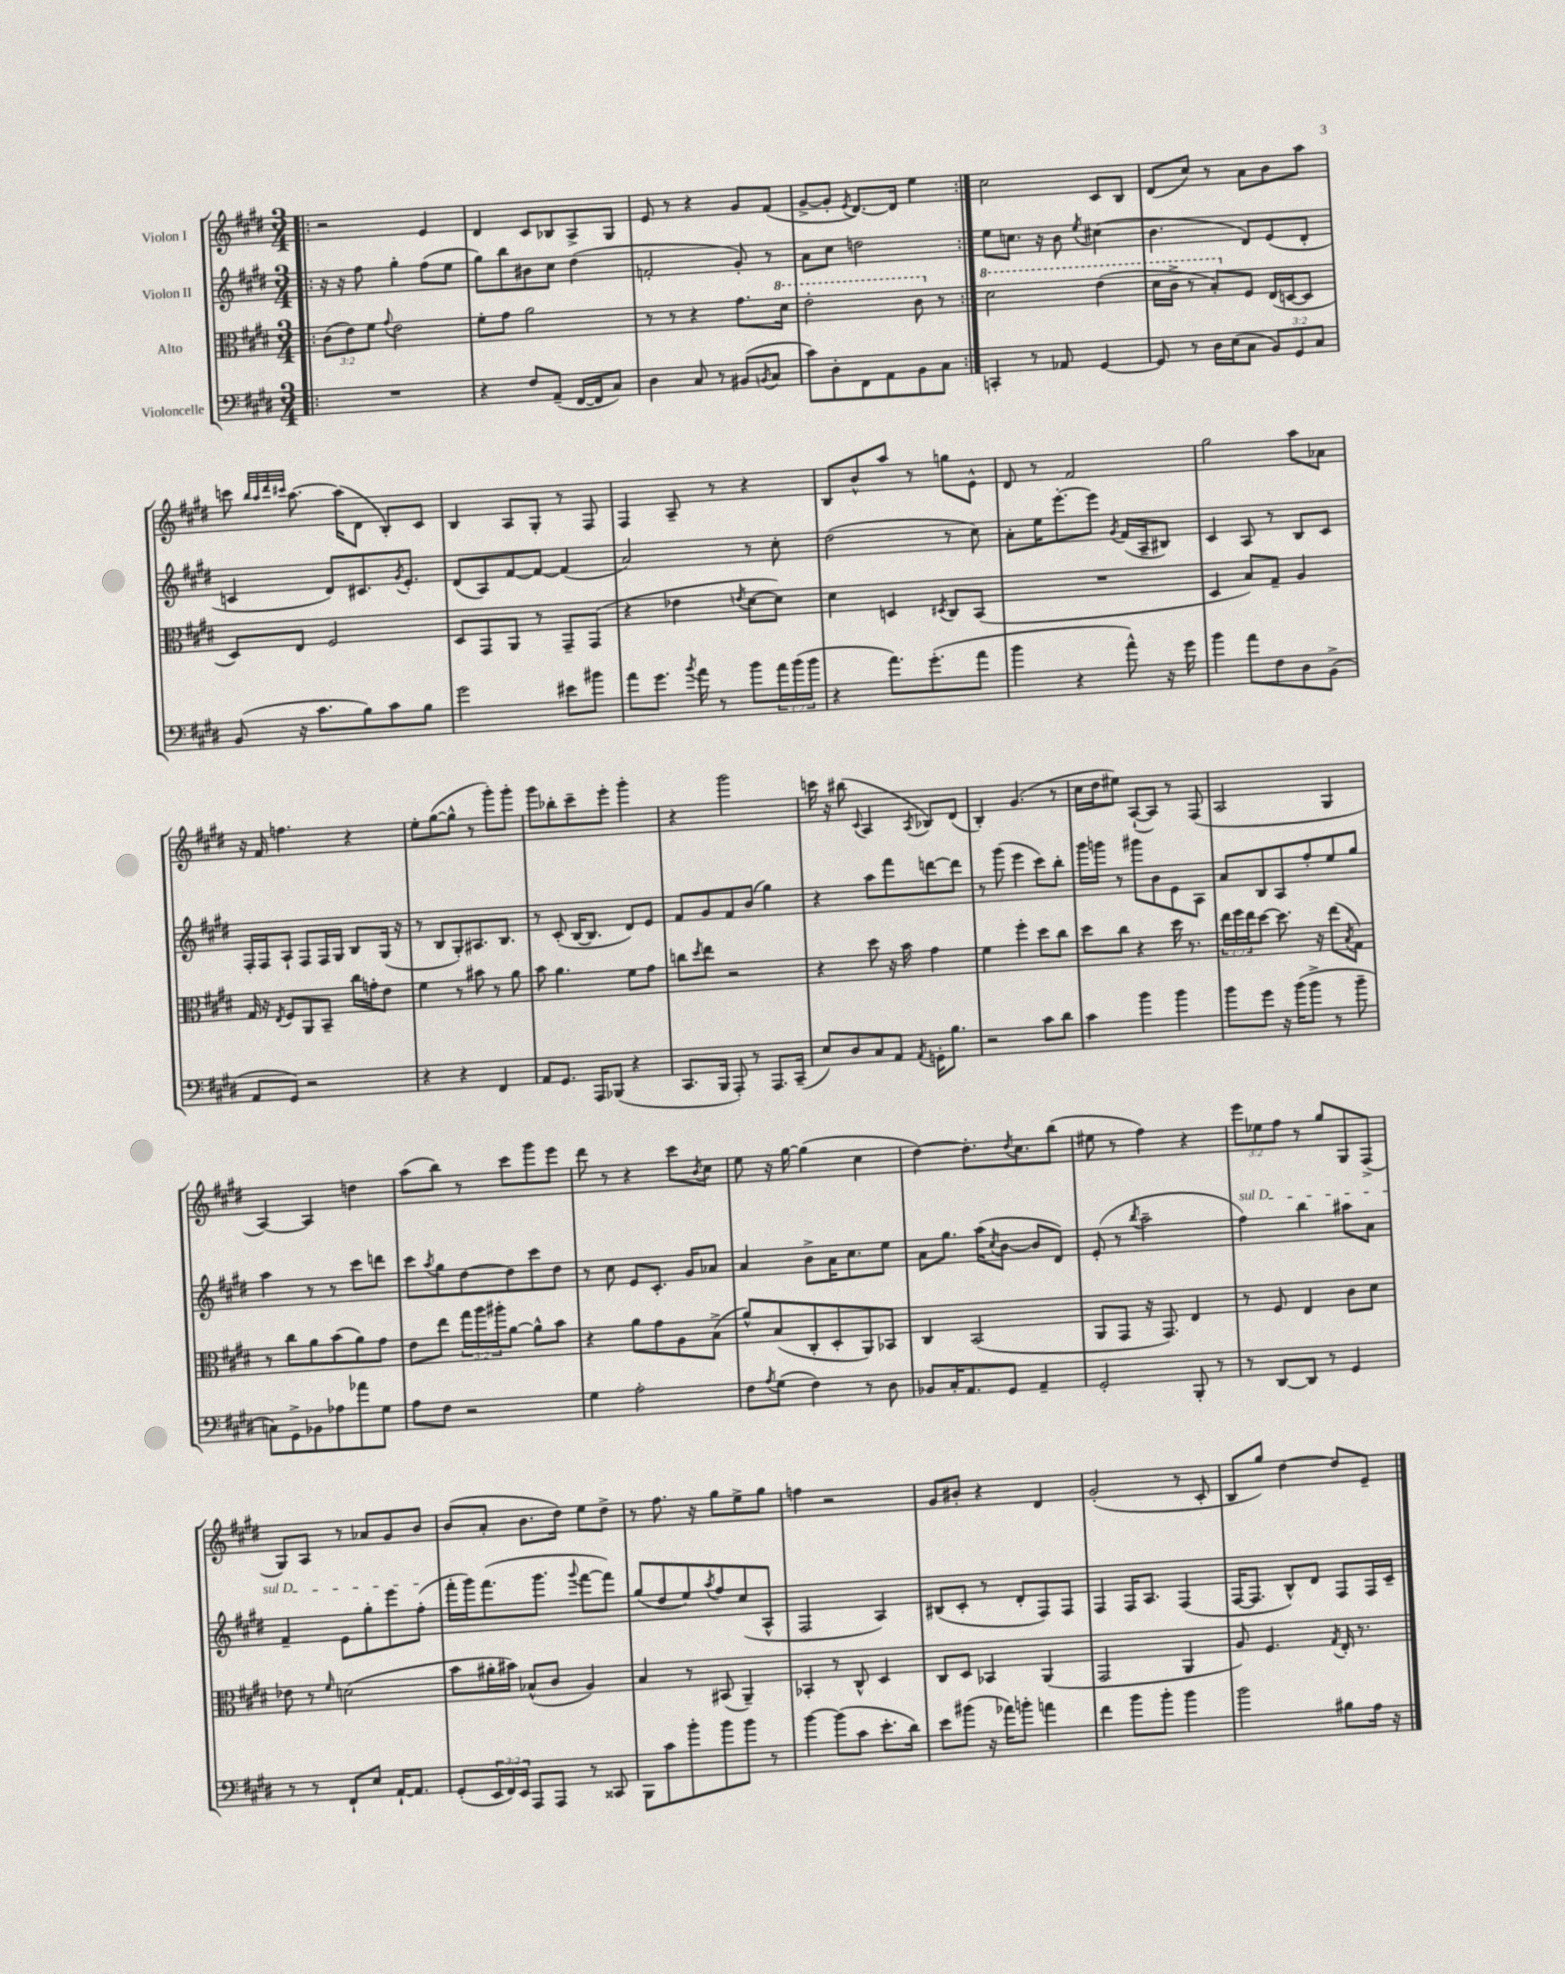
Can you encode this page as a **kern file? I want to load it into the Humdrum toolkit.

**kern	**kern	**kern	**kern
*part4	*part3	*part2	*part1
*staff4	*staff3	*staff2	*staff1
*I"Violoncelle	*I"Alto	*I"Violon II	*I"Violon I
*clefF4	*clefC3	*clefG2	*clefG2
*k[f#c#g#d#]	*k[f#c#g#d#]	*k[f#c#g#d#]	*k[f#c#g#d#]
*M3/4	*M3/4	*M3/4	*M3/4
=1!|:	=1!|:	=1!|:	=1!|:
2.r	(12c#\L	16r	2r
.	.	16r	.
.	12e\)	.	.
.	.	8ff#\	.
.	12f#\J	.	.
.	8qqg#/	.	.
.	2e\	4gg#'\	.
.	.	(8ff#\L	4e/
.	.	8ee\J	.
=2	=2	=2	=2
4r	8f#'\L	8gg#\L)	4d#/
.	8g#\J	8bb\	.
8F#/L	2a\	8b#X\	8c#/L
(8AA~/J	.	8cc#\J	8B-X/
[16FF#/LL	.	(4dd#\	8A^/
16FF#/J]	.	.	.
8C#/J)	.	.	8G#/J
=3	=3	=3	=3
4D#\	8r	2fn'/	8e/
.	8r	.	8r
8C#/	4r	.	4r
8r	.	.	.
(8BB#X/L	8.g#\L	8g#'/)	8g#/L
8qBBn/	.	.	.
8C#/J	.	8r	(8f#/J
*	*8va	*	*
.	16dd#\Jk	.	.
=4	=4	=4	=4
8c#\L)	2ee'\	8a\L	[8g#^/L
8D#'\	.	8cc#\J	8g#'/J]
.	.	.	8qe/
8FF#\	.	2ddn\	[8.d#/L)
8AA\	.	.	.
.	.	.	16d#/Jk]
8BB\	8cc#\	.	4ee\
*	*X8va	*	*
8C#\J	8r	.	.
=5:|!	=5:|!	=5:|!	=5:|!
*	*8va	*	*
4CCn'/	2dd#\	8ee\L	2cc#\
.	.	8.ccn\J	.
8r	.	.	.
.	.	16r	.
8AA-X/	.	8b\	.
.	.	8qee/	.
[4GG#/	(4ee\	(4cc#X\	8c#/L
.	.	.	8B/J
=6	=6	=6	=6
8GG#/]	16dd#\LL	4.b\	(8d#/L
.	16cc#^\JJ	.	.
8r	8r	.	8cc#/J)
16D#\LL	8b'/L)	.	8r
(16E\J	.	.	.
*	*X8va	*	*
8C#\J	8F#/J	8d#/L)	8a\L
12BB/L)	(16E/LL	(8e/	8b\
.	[16Dn/J	.	.
12GG#/	.	.	.
.	8D/J]	8d#'/J	8aa\J
12C#/J	.	.	.
!!LO:LB:g=z
=7	=7	=7	=7
(8BB/	8D#/L)	4cn/	8cccn\
.	.	.	32qqbb/LLL
.	.	.	32qqaa/
.	.	.	32qqddd#/
.	.	.	32qqccc#X/JJJ
16r	8E/J	.	[8.aa\
8.c#\L	.	.	.
.	2F#/	8d#/L)	.
.	.	.	(16aa\KL]
8B\)	.	8.c#X/	8d#\J
8c#\	.	.	8B'/L)
.	.	8qg#/	.
.	.	8.e'/J	.
8B\J	.	.	8c#/J
=8	=8	=8	=8
2g#\	8D#/L	(8d#/L	4B/
.	8GG#/	8A/)	.
.	8AA/J	[8f#/	8A/L
.	8r	8f#/J_	8G#'/J
8e#X\L	8GG#~/L	(4f#/]	8r
8b#X\J	(8GG#/J	.	8F#/
=9	=9	=9	=9
8a\L	4r	2a/)	4F#/
8.g#\J	.	.	.
.	4e-X\	.	8A~/
8qb/	.	.	.
16a\	.	.	.
8r	.	.	8r
.	8qen/	.	.
8b\L	[8d#\L	8r	4r
24a\L	8d#\J])	8cc#'\	.
(24b\	.	.	.
24b\JJ	.	.	.
=10	=10	=10	=10
4r	4d#\	(2dd#\	8B/L
.	.	.	8b^^/
8.a\L)	4Dn/	.	8aa/J
.	.	.	8r
(8.g#'\	.	.	.
.	8qD#X/	.	.
.	8C#/L	8r	8ggn\L
8a\J	(8BB/J	8cc#\)	8e^^\J
=11	=11	=11	=11
4b\	2.r	8a'\L	8d#/
.	.	16ee\K	8r
.	.	[8.eee'\	.
4r	.	.	2f#/
.	.	8eee\J]	.
.	.	8qg#/	.
8a^^\)	.	(16f#/LL	.
.	.	16A~/J	.
16r	.	8B#X/J)	.
16g#\	.	.	.
=12	=12	=12	=12
4b\	4D#/	4c#/	2gg#\
8a\L	8B/L)	8A/	.
8F#\	8G#~/J	8r	.
8D#\	4A/	8B/L	8aa\L
(8BB^\J	.	8c#/J	8a-X\J
!!LO:LB:g=z
=13	=13	=13	=13
8AA/L	16G#/	16F#'/LL	16r
.	16r	16F#/J	16f#/
.	8qE/	.	.
8GG#/J)	8F#/L	8A`/J	4.ffn\
2r	8AA/	8F#/L	.
.	8BB~/J	16F#/L	.
.	.	16G#/JJ	.
.	16cc#\LL	8B/L	4r
.	16gn'\J	.	.
.	8e\J	(16G#/Jk	.
.	.	16r	.
=14	=14	=14	=14
4r	4f#\	8r	8ee'\L
.	.	8B/L	([8gg#\
4r	8r	8G#'/)	8gg#^^\J]
.	8b#X\	8.A#X/	8r
4FF#/	8r	.	8ggg#'\L)
.	.	8.B/J	.
.	8a\	.	8ggg#'\J
=15	=15	=15	=15
8AA/L	8b\	8r	8ggg#\L
8.GG#/J	4.a\	(8c#'/	8bb-X'\
.	.	[16B/KL	8ccc#~\
16AAA/KL	.	8.B/J]	.
(8BBB-X/J	.	.	8eee'\J
4r	8f#\L	8d#/L)	4ggg#'\
.	8g#\J	8e/J	.
=16	=16	=16	=16
8.CC#/L	8ccn\L	8f#/L	4r
.	8qdd#/	.	.
.	8ee\J	8g#/	.
16BBB/Jk	.	.	.
8AAA'/)	2r	8f#/	2ggg#\
8r	.	(8b/J	.
8.AAA/L	.	4gg#\)	.
(16CC#~/Jk	.	.	.
=17	=17	=17	=17
8E/L)	4r	4r	16cccn\
.	.	.	16r
8D#/	.	.	(8bb#X\
.	.	.	8qqc#/
8C#/	8dd#\	8aa\L	4A/
8AA/J	16r	8fff#\	.
.	16b\	.	.
8qAA/	.	.	8qA/
16GGn'\KL	4g#\	[8dddn\	8B-X/L)
8.B\J	.	.	.
.	.	8ddd\J]	(8d#/J
=18	=18	=18	=18
2r	4f#\	8r	4B'/)
.	.	(8ggg#\	.
.	4ff#'\	4eee\	(4.g#/
8c#\L	8dd#\L	8ccc#\L)	.
8d#\J	8cc#\J	8bb'\J	8r
=19	=19	=19	=19
4c#\	8dd#\L	16ggg#\LL	16cc#\LL
.	.	16gggn\JJ	16dd#\J
.	8cc#\J	8r	8ee#X\J)
4b\	4r	8ggg#X\L	([8A`/L
.	.	8b\	8A/J])
4b\	16dd#\	8e\	8r
.	8.r	.	.
.	.	8A\J	(8F#/
=20	=20	=20	=20
8b\L	24ee\LL	8a/L	2A/
.	24ff#\	.	.
.	24ee\J	.	.
8g#\J	[8dd#\J	8B/	.
16r	8.dd#\]	8A/	.
(16b\KL	.	.	.
8b^\J	.	8ff#'/	.
.	16r	.	.
8r	(8ee\L	8ee/	4G#/
.	8qB/	.	.
8b~\	8G#\J)	8gg#/J	.
!!LO:LB:g=z
=21	=21	=21	=21
8Cn\L)	8r	4aa\	[4A/)
8GG#^\	8cc#\L	.	.
8BB-X\	8a\	8r	4A/]
8A-X\	(8b\	8r	.
8a-X\	8a\)	8ccc#\L	4ddn\
8G#\J	8g#\J	8dddn\J	.
=22	=22	=22	=22
8A\L	8e\L	8ccc#\L	(8aa\L
.	.	8qaa/	.
8F#\J	8ee\J	8gg#\	8bb\J)
2r	24gg#\LL	[8dd#\	8r
.	24aa\	.	.
.	24aa#X'\J	.	.
.	[8a\J	8dd#\]	8ccc#\L
.	8a^^\L]	8ccc#\	8ggg#\
.	8b\J	8dd#\J	8eee\J
=23	=23	=23	=23
4G#\	4r	8r	8ddd#\
.	.	8cc#\	8r
2A'\	8a\L	8e/L	4r
.	8g#\	8.c#'/J	.
.	8A\	.	8ccc#\L
.	.	16g#/KL	.
.	.	.	8qb/
.	(8B^\J	8a-X/J	8cc#\J
=24	=24	=24	=24
8F#\L	8a^^/L)	4a/	8ee\
8qA/	.	.	.
(8G#\J	(8B/	.	16r
.	.	.	[16gg#\
4F#\)	8C#'/	8b^\L	(4gg#\]
.	8D#'/	16a\K	.
.	.	8.cc#\	.
8r	8AA/)	.	4cc#\
8D#\	8BB-X/J	8ee\J	.
=25	=25	=25	=25
8BB-X/L	4C#/	8a\L	[4dd#\)
16C#'/K	.	8.gg#\J	.
8.AA/	.	.	.
.	(2BB/	.	8.dd#'\L]
.	.	(16aa\KL	.
.	.	8qcc#/	.
8GG#/J	.	[8b\J	.
.	.	.	8qdd#/
.	.	.	8.cc#\
4AA~/	.	8b/L]	.
.	.	8d#/J)	(8bb\J
=26	=26	=26	=26
2GG#'/	8AA/L	(8e'/	8ee#X\
.	8GG#/J	8r	8r
.	.	8qbb/	.
.	16r	2aa~\	4ff#\)
.	8.GG#/)	.	.
8BBB'/	4E/	.	4r
8r	.	.	.
=27	=27	=27	=27
!	!	!LO:TX:a:i:t=sul D	!
8r	8r	4ff#\)	12eee\L
.	.	.	12ee-X\
[8DD#/L	8F#/	.	.
.	.	.	12ff#\J
8DD#/J]	4E/	4bb\	8r
8r	.	.	8gg#/L
4GG#/	8c#\L	8aa#X\L	8G#/
.	8d#\J	8a\J	(8F#^/J
!!LO:LB:g=z
=28	=28	=28	=28
8r	8e-X\	4f#~/	8G#/L)
8r	8r	.	8A/J
.	16qqf#/	.	.
8FF#`/L	(2dn\	8e\L	8r
8E/J	.	8gg#'\	8a-X/L
[16AA`/KL	.	8eee\	8g#/
8.AA/J]	.	.	.
.	.	(8ff#'\J	8b/J
=29	=29	=29	=29
(8GG#'/L	8b\L	16fff#'\LL	(8b/L
.	.	16ggg#\J)	.
24EE/L	16a#X'\L	(8.fff#\	8a'/J
24FF#/)	.	.	.
.	16b#X\JJ)	.	.
24EE/JJ	.	.	.
8AAA/L	(8B-X^^/L	.	8.b\L
.	.	8.ggg#\J	.
8AAA/J	8c#/J	.	.
.	.	.	16dd#\Jk)
.	.	8qqggg#/	.
8r	4A/)	[8fff#\L	8ee\L
8CC##X/	.	8fff#\J])	8dd#^\J
=30	=30	=30	=30
8BBB\L	4B/	(8gg#/L	8r
8c#\	.	8dd#/	8.ff#\
8b'\	8r	8ee/)	.
.	.	.	16r
.	.	8qaa/	.
8b\	(8BB#X/	8ff#/	8gg#\L
8b\J	4AA~/)	(8cc#/	8ee^\
8r	.	8A^^/J	8gg#\J
=31	=31	=31	=31
[4b\	4BB-X'/	2F#/	4ffn\
(8b\L]	8r	.	2r
8c#\J	8C#^^/	.	.
8.e'\L	4D#/	4A/)	.
16d#\Jk)	.	.	.
=32	=32	=32	=32
8e\L	8C#/L	(8B#X/L	8g#/L
(8b#X\J	8D#/J	8c#'/J	8b#X'/J
16r	4BB-X/	8r	4r
16a-X\KL)	.	.	.
8bn'\J	.	8d#'/L	.
4an\	(4AA/	8F#/)	4d#/
.	.	8F#/J	.
=33	=33	=33	=33
4f#\	2GG#/	4F#/	(2g#'/
8b\L	.	16F#/KL	.
.	.	8.A/J	.
8b'\J	.	.	.
4b\	4AA/	(4F#/	8r
.	.	.	8c#'/
=34	=34	=34	=34
2b\	8A/)	[16F#/KL	8B/L
.	.	8.F#/J]	.
.	4.F#/	.	8gg#/J)
.	.	8B^^/L)	[4dd#\
.	.	8d#/J	.
.	8qG#/	.	.
8B#X\L	16E'/	8F#/L	8dd#/L]
.	8.r	.	.
16A\Jk	.	16F#/L	8e~/J
16r	.	16c#~/JJ	.
==	==	==	==
*-	*-	*-	*-
